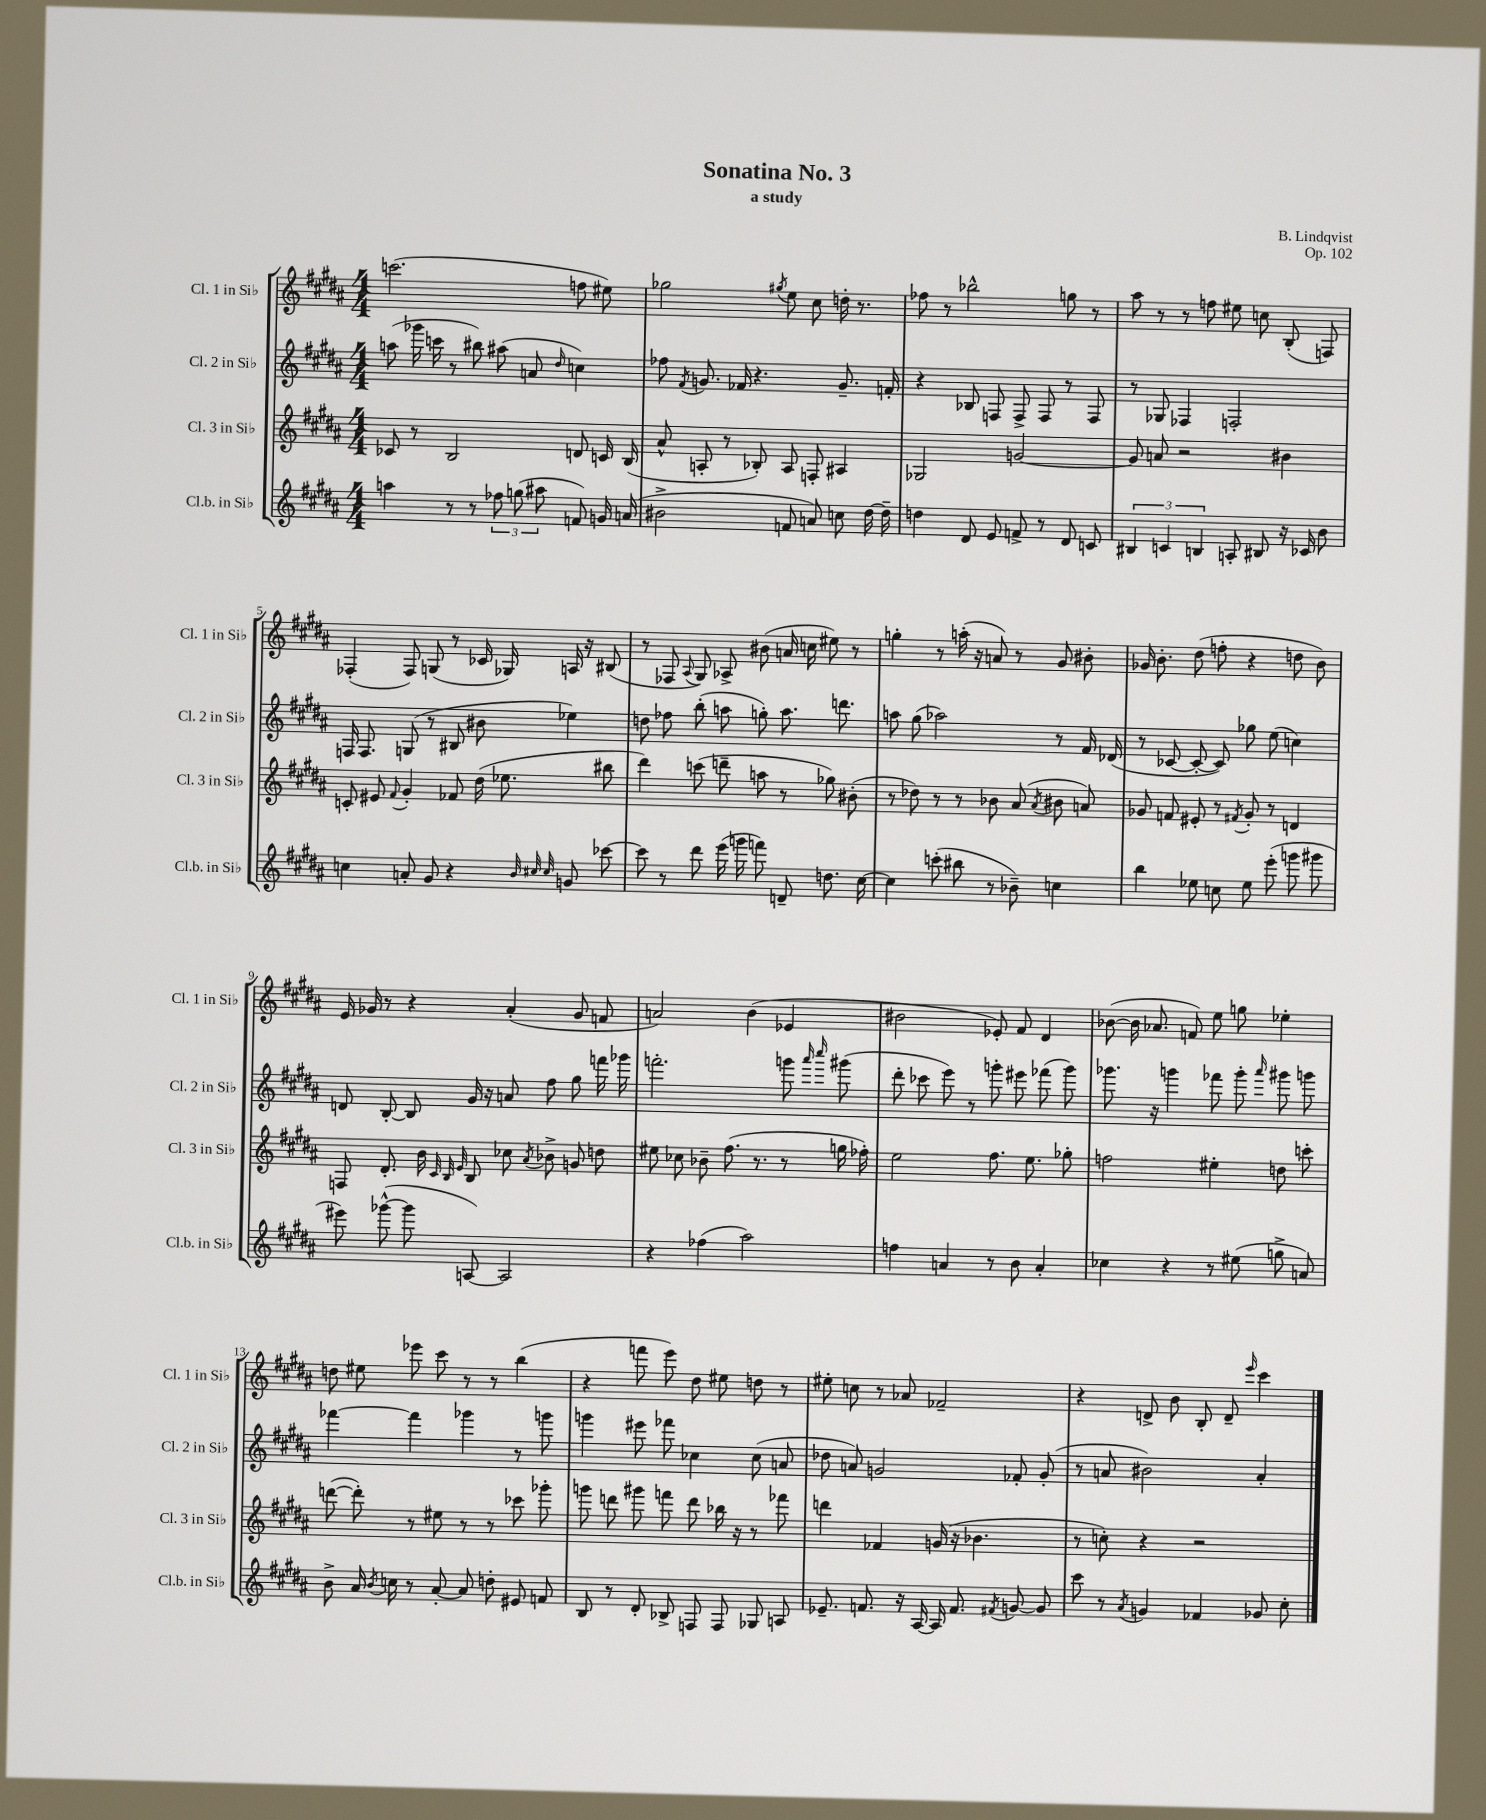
\header { title = "Sonatina No. 3" composer = "B. Lindqvist" subtitle = "a study" opus = "Op. 102" }
<<
\new StaffGroup <<
\new Staff = "s0" \with { instrumentName = "Cl. 1 in Sib" shortInstrumentName = "Cl. 1 in Sib" } {
    \clef treble \key b \major \numericTimeSignature \time 4/4
    \autoBeamOff c'''2.( f''8 eis''8) |
    ges''2 \acciaccatura { gis''8 } e''8 cis''8 d''16-. r8. |
    fes''8 r8 bes''2-^ g''8 r8 |
    ais''8 r8 r8 f''8 eis''8 c''8 b8-.( f8) |
    fes4-.( fes8) g8( r8 ces'16 ges16) a16 r16 bis8( |
    r8 fes8 \appoggiatura { ais8 } gis8) aes8-> bis'8( a'16 c''16 eis''8) r8 |
    g''4-. r8 a''16-.( r16 a'8) r8 gis'8 bis'8-. |
    ges'16 b'8.-. dis''8( f''8-. r4 d''8 b'8) |
    e'16 ges'16 r8 r4 ais'4-.( ges'8 f'8 |
    a'2) b'4( ees'4 |
    bis'2 ees'8-.) fis'8 dis'4 |
    bes'8~( bes'16 aes'8. f'8) e''8 g''8 ees''4-. |
    d''8 eis''8 ees'''8 cis'''8 r8 r8 b''4( |
    r4 f'''8 e'''8) dis''8 eis''8 d''8 r8 |
    eis''8-. c''8 r8 aes'8 fes'2-- |
    r4 d'8-> b'8 b8-. d'8-- \grace { e'''16 } cis'''4 \bar "|." |
}
\new Staff = "s1" \with { instrumentName = "Cl. 2 in Sib" shortInstrumentName = "Cl. 2 in Sib" } {
    \clef treble \key b \major \numericTimeSignature \time 4/4
    \autoBeamOff a''8( ges'''16 c'''16 r8 bis''8) ais''8( a'8 \grace { dis''16 } c''4) |
    fes''8 \acciaccatura { fis'8 } g'8. fes'16 r4. g'8.-- f'16-. |
    r4 bes8 f8 f8-> f8 r8 f8 |
    r8 ges8 fes4 f2-. |
    f16 f8. g8( r8 bis8 bis'8 ees''4) |
    d''8 fes''8 b''8-.( a''8 g''8-.) a''8. d'''8. |
    a''8 gis''8( aes''2) r8 fis'16 des'16( |
    r8 ces'8~ ces'8~-. ces'8) ges''8 e''8( c''4) |
    d'8 b8~-. b8 gis'16 r16 a'8 fis''8 gis''8 f'''16 ges'''16 |
    f'''2.-. g'''8 \grace { ais'''16 cis''''16 } gis'''8( |
    dis'''8-. ces'''8 e'''8) r8 g'''8-. eis'''8 fes'''8( g'''8) |
    ges'''8. r16 g'''4 fes'''8 g'''8-. \grace { ais'''16 } gis'''8 g'''8 |
    fes'''4~ fes'''4 ges'''4 r8 g'''8 |
    g'''4 eis'''8 fes'''8 ces''4 ces''8( a'8 |
    des''8 a'8) g'2 fes'8-. g'8-.( |
    r8 a'8 bis'2) a'4-. \bar "|." |
}
\new Staff = "s2" \with { instrumentName = "Cl. 3 in Sib" shortInstrumentName = "Cl. 3 in Sib" } {
    \clef treble \key b \major \numericTimeSignature \time 4/4
    \autoBeamOff ces'8 r8 b2 d'8 c'16 b16( |
    ais'8-^ a8-. r8 bes8-.) a8 f8-. ais4 |
    ges2 g'2~ |
    g'8 a'8 r2 bis'4 |
    c'8-. eis'8 \appoggiatura { fis'8 } gis'4-. fes'8 dis''16( ees''8. bis''8 |
    dis'''4) c'''8( d'''8-- a''8 r8 ges''8) bis'8-.( |
    r8 des''8) r8 r8 bes'8 ais'8( \acciaccatura { ais'8 } bis'8 a'8) |
    ges'8 f'8 eis'8-. r8 \acciaccatura { fis'8 } ges'8-. r8 d'4 |
    f8 dis'8.-. b'16 \grace { cis'32 b32 e'32 } b8 ces''8 \acciaccatura { ais'8 } bes'8-> g'8 d''8 |
    eis''8 ces''8 bes'8-- fis''8.( r8. r8 g''16 fes''16-.) |
    e''2 fis''8. e''8. ges''8-. |
    f''2 eis''4-. d''8 c'''8-. |
    d'''8~( d'''8-.) r8 eis''8 r8 r8 ces'''8 ges'''8-. |
    g'''8 d'''8 gis'''8 f'''8 d'''8 bes''16 r16 r8 fes'''8 |
    d'''4 fes'4 g'16( r16 bes'4. |
    r8 c''8-.) r4 r2 \bar "|." |
}
\new Staff = "s3" \with { instrumentName = "Cl.b. in Sib" shortInstrumentName = "Cl.b. in Sib" } {
    \clef treble \key b \major \numericTimeSignature \time 4/4
    \autoBeamOff a''4 r8 r8 \tuplet 3/2 { fes''8 g''8( ais''8 } f'8) g'16 a'16( |
    bis'2-> f'8 a'8) c''8 dis''16~ dis''16-- |
    d''4 dis'8 e'8 f'8-> r8 dis'8 c'8 |
    \tuplet 3/2 { bis4 c'4 b4 } a8-. bis8 r16 ces'16 b'8 |
    c''4 a'8-. gis'8 r4 \grace { b'32 cis''32 cis''32 } g'8 ces'''8~ |
    ces'''8 r8 dis'''8 e'''16( g'''16 f'''8) d'8-- d''8. cis''16~ |
    cis''4 c'''8-.( bis''8 r8 bes'8--) c''4 |
    b''4 ees''8 c''8 ees''8 e'''8-.( g'''8 gis'''8 |
    eis'''8) ges'''8~-^( ges'''8 a8~) a2 |
    r4 fes''4( ais''2) |
    f''4 a'4 r8 b'8 a'4-. |
    ces''4 r4 r8 eis''8( g''8-> a'8) |
    b'8-> ais'16 \acciaccatura { b'8 } c''16 r8 ais'8~-. ais'8 d''8-. eis'8 f'8 |
    b8 r8 dis'8-. bes8-> f8 f8 ges8 a8 |
    ees'8.-- f'8. r16 ais16~ ais16 f'8. \acciaccatura { fis'8 } g'8~ g'8 |
    cis'''8 r8 \acciaccatura { ais'8 } g'4 fes'4 ges'8 cis''8-. \bar "|." |
}
>>
>>
